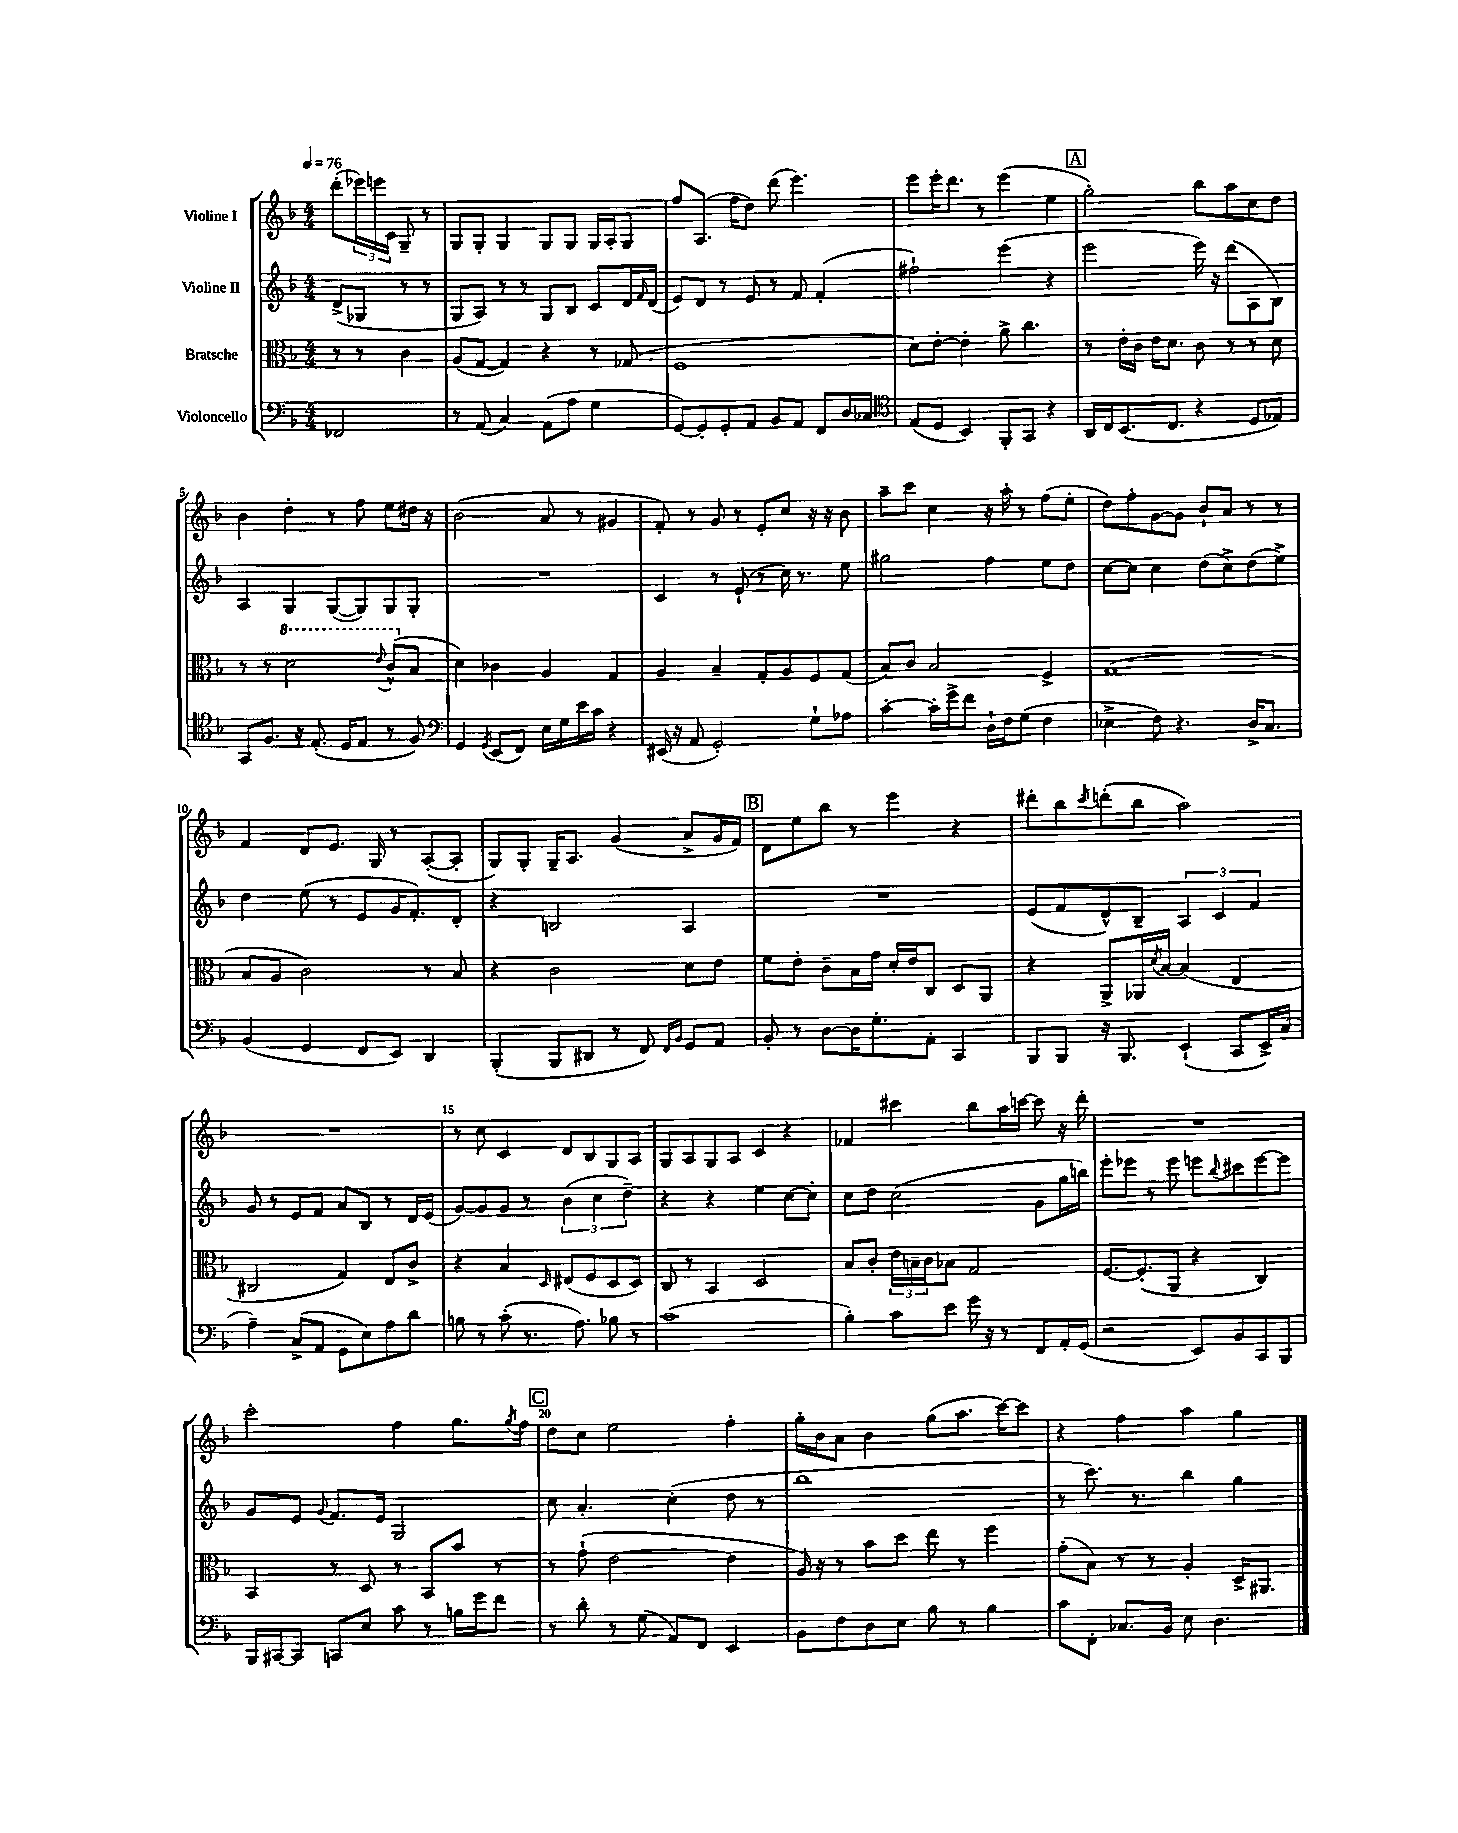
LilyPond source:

<<
\new StaffGroup <<
\new Staff = "s0" \with { instrumentName = "Violine I" } {
    \clef treble \key f \major \numericTimeSignature \time 4/4 \partial 2 \tempo 4 = 76
    d'''8-.( \tuplet 3/2 { ees'''16) e'''16 c'16 } g8-- r8 |
    g8 g8-. g4 g8 g8 g16 a16-. g8 |
    f''8 a8.( f''16 d''8) d'''8( e'''4.) |
    e'''8 e'''16-. d'''8. r8 e'''4( e''4 |
    \mark \markup { \box "A" } g''2-.) bes''8 a''8 c''8 d''8 |
    bes'4 d''4-. r8 f''8 e''8 dis''16 r16 |
    bes'2( a'8 r8 gis'4 |
    f'8-.) r8 g'8 r8 e'8-. c''8 r16 r16 bes'8 |
    a''8-- c'''8 c''4 r16 a''16-. r8 f''8( e''8-. |
    d''8) f''8-. g'8~ g'8 bes'8-! a'8 r8 r8 |
    f'4 d'8 e'8. g16 r8 a8~-.( a8-. |
    g8) g8-. g16-- a8. g'4( a'8-> g'16 f'16) |
    \mark \markup { \box "B" } d'8 e''8 bes''8 r8 e'''4 r4 |
    dis'''8-. bes''8 \acciaccatura { c'''8 } d'''8-.( bes''8 a''2) |
    R1 |
    r8 c''8 c'4 d'8 bes8 g8 a8 |
    g8 a8 g8 a8 c'4 r4 |
    fes'4 cis'''4 bes''8 a''16 c'''16~ c'''8 r16 d'''16-. |
    R1 |
    c'''2-. f''4 g''8. \acciaccatura { g''8 } f''16 |
    \mark \markup { \box "C" } d''8 c''8 e''2 f''4-. |
    g''16-. bes'16 a'8 bes'4 g''8( a''8. c'''16~) c'''8 |
    r4 f''4 a''4 g''4 \bar "|." |
}
\new Staff = "s1" \with { instrumentName = "Violine II" } {
    \clef treble \key f \major \numericTimeSignature \time 4/4 \partial 2
    d'8->( ges8 r8 r8 |
    g8 a8) r8 r8 g8 bes8 c'8 d'16 \grace { f'16 } d'16( |
    e'8) d'8 r8 e'8 r8 f'8 f'4-.( |
    fis''2-!) e'''4( r4 |
    \mark \markup { \box "A" } e'''2 e'''16) r16 d'''8( a8 bes8) |
    a4 g4 g8~( g8) g8 g8-. |
    R1 |
    c'4 r8 e'8-!( r8 c''16) r8. e''8 |
    gis''2 f''4 e''8 d''8 |
    c''8~ c''8 c''4 d''8( c''8->) d''8( e''8->) |
    d''4 e''8( r8 e'8 g'16 f'8.-.) d'8-. |
    r4 b2 a4 |
    \mark \markup { \box "B" } R1 |
    e'8( f'8 d'8-^) bes8-- \tuplet 3/2 { a4 c'4 f'4 } |
    g'8 r8 e'8 f'8 a'8 bes8 r8 d'16 e'16( |
    g'8~) g'8 g'8 r8 \tuplet 3/2 { bes'4( c''4 d''4--) } |
    r4 r4 e''4 c''8~ c''8-. |
    c''8 d''8 c''2( g'8 g''16 b''16) |
    e'''8-. ees'''8 r8 ees'''8 e'''8 \appoggiatura { bes''8 } cis'''8 e'''8~ e'''8 |
    g'8 e'8 \appoggiatura { g'8 } f'8. e'16 g2 |
    \mark \markup { \box "C" } c''8 a'4.-. c''4-.( d''8 r8 |
    bes''1 |
    r8 c'''8.) r8. bes''4 g''4 \bar "|." |
}
\new Staff = "s2" \with { instrumentName = "Bratsche" } {
    \clef alto \key f \major \numericTimeSignature \time 4/4 \partial 2
    r8 r8 c'4 |
    a8( g8~ g4) r4 r8 ges8( |
    f1 |
    d'8) e'8~-. e'4-. a'8-> c''4. |
    \mark \markup { \box "A" } r8 e'16-. c'16 e'16 d'8. c'8 r8 r8 d'8 |
    r8 r8 \ottava #1 d''2 \appoggiatura { e''8 } c''8-^( \ottava #0 bes8 |
    d'4) ces'4 a4 g4 |
    a4 bes4-- g8-. a8 f8 g8( |
    bes8) c'8 bes2 f4-> |
    g1( |
    bes8 a8 c'2) r8 bes8 |
    r4 c'2 d'8 e'8 |
    \mark \markup { \box "B" } f'8 e'8-. c'8-- bes16 g'16 d'16-. e'16 c8 d8 a,8 |
    r4 a,8-> aes,16 \acciaccatura { d'8 } bes16~ bes4( e4 |
    cis2 g4) e8 c'8-> |
    r4 bes4 \grace { d16 } eis8( f8 d8 d8) |
    c8 r8 bes,4 d2 |
    bes8 c'8-. \tuplet 3/2 { e'16 b16-- c'16 } bes8 g2 |
    f8.~ f8.-.( a,8 r4 c4) |
    bes,4 r8 d8 r8 bes,8 bes'8 r8 |
    \mark \markup { \box "C" } r8 g'8-!( e'2~ e'4 |
    a16) r16 r8 bes'8 d''8 e''8 r8 f''4 |
    g'8-.( bes8) r8 r8 a4-. d16-> ais,8. \bar "|." |
}
\new Staff = "s3" \with { instrumentName = "Violoncello" } {
    \clef bass \key f \major \numericTimeSignature \time 4/4 \partial 2
    fes,2 |
    r8 a,8( c4) a,8( a8 g4 |
    g,8~) g,8-. g,8-. a,8 bes,8 a,8 f,8 d16 ces16 |
    \clef tenor e8( d8 bes,4) f,8-. g,8 r4 |
    \mark \markup { \box "A" } a,16 c16 bes,8.( c8. r4 d8 ees8) |
    g,8 f8. r16 e8.-.( d16 e8 r8 f8) |
    \clef bass g,4 \acciaccatura { g,8 } e,8( f,8) e16 g16 e'16 c'16 r4 |
    eis,16( r16 a,8 g,2-.) g8-! aes8 |
    c'4~-. c'16-. g'16-> f'8 d16-! f16 g8( f4 |
    ees4-> f8) r4. d16-> c8. |
    bes,4( g,4 f,8 e,8) d,4 |
    bes,,4-.( bes,,8 dis,8 r8 f,8) \grace { f,16 bes,16 } g,8 a,8 |
    \mark \markup { \box "B" } bes,8-. r8 d8~ d16 g8.-. a,8-. c,4 |
    bes,,8 bes,,8 r16 bes,,8. e,4-!( c,8 e,16->) c16( |
    a4--) c8->( a,8 g,8 e8) a8 d'8 |
    b8 r8 c'8-.( r8. a8.) bes8 r8 |
    c'1( |
    bes4-.) c'8 e'8 g'16 r16 r8 f,8 a,16-. g,16( |
    r2 e,8) bes,8 c,8 bes,,8 |
    bes,,16 cis,16~ cis,8 c,8 e8 c'8 r8 b16 g'16 f'8 |
    \mark \markup { \box "C" } r8 d'8-. r8 g8( a,8) f,8 e,4 |
    bes,8 f8 d8 e8 bes8 r8 bes4 |
    c'8 f,8-. ces8. bes,16 e8 d4. \bar "|." |
}
>>
>>
\layout { \context { \Score \override BarNumber.break-visibility = ##(#f #t #t) barNumberVisibility = #(every-nth-bar-number-visible 5) } }
